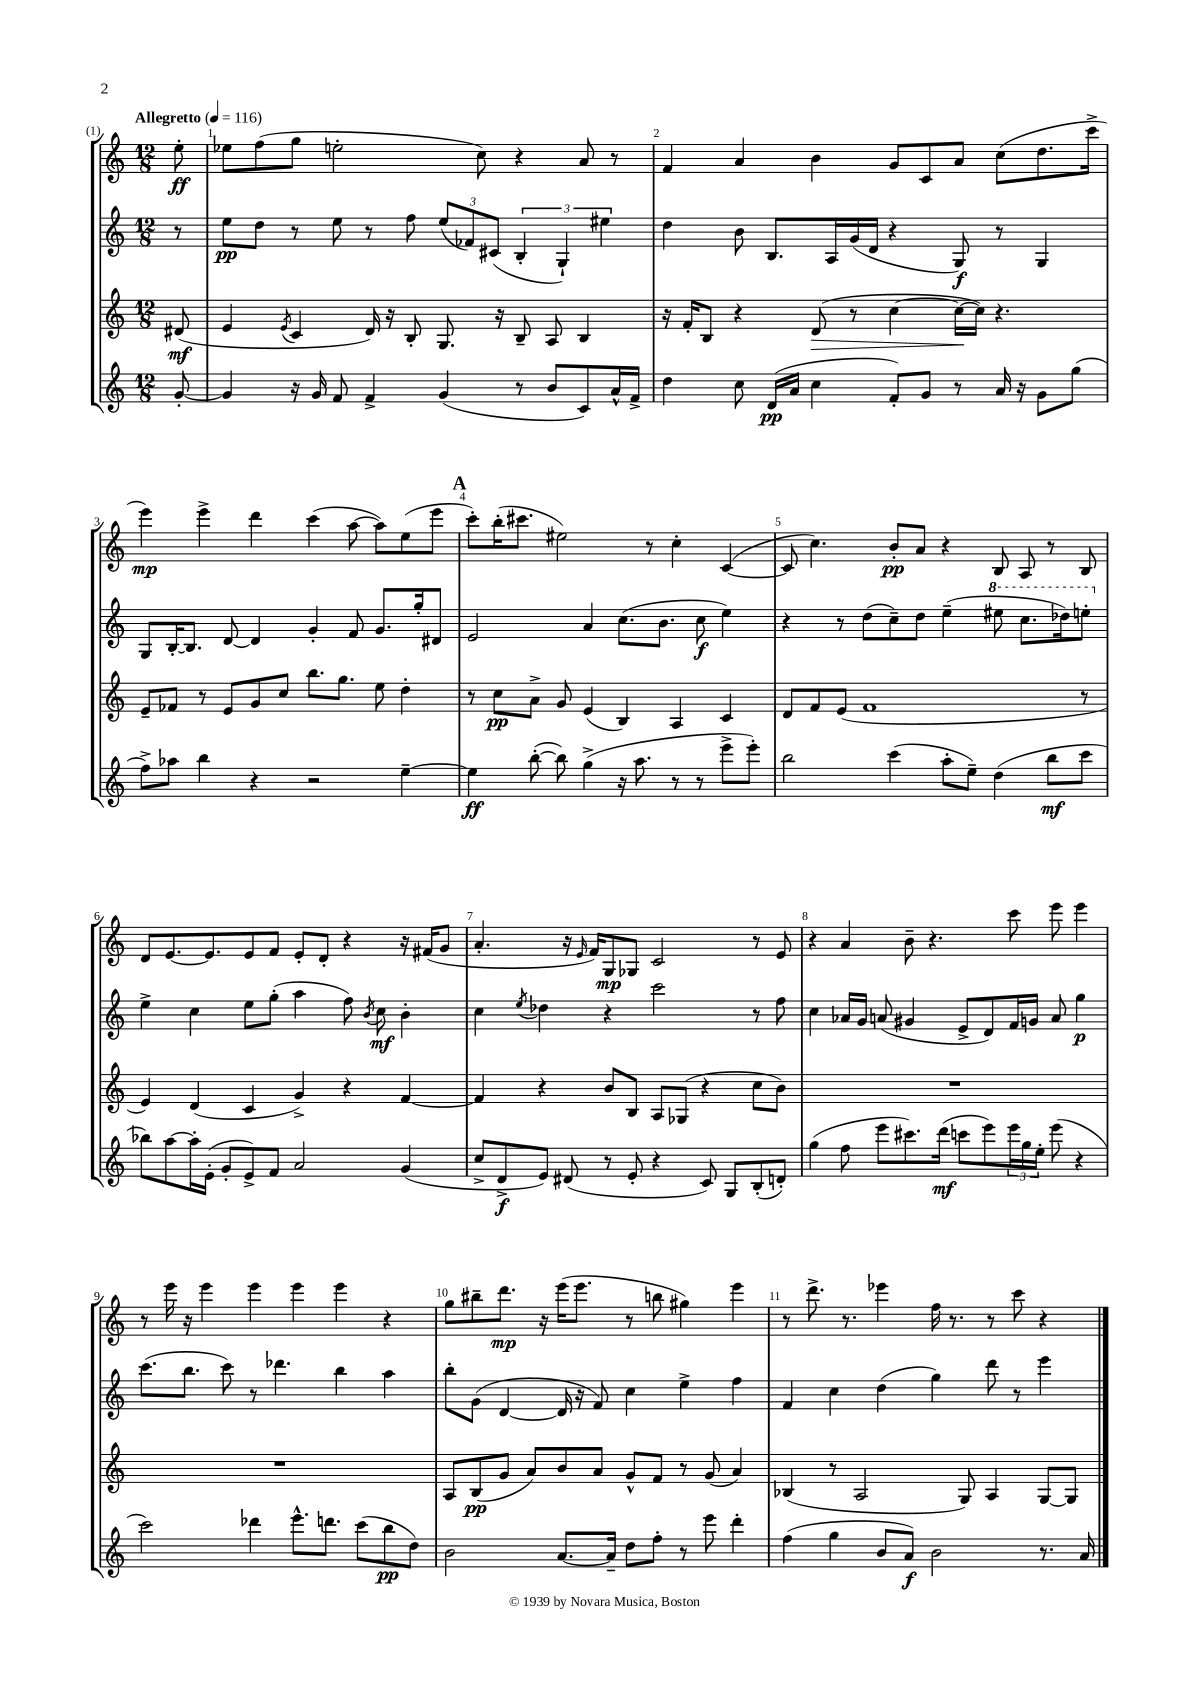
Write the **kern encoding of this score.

**kern	**dynam	**kern	**dynam	**kern	**dynam	**kern	**dynam
*part4	*part4	*part3	*part3	*part2	*part2	*part1	*part1
*staff4	*staff4	*staff3	*staff3	*staff2	*staff2	*staff1	*staff1
*clefG2	*	*clefG2	*	*clefG2	*	*clefG2	*
*k[]	*	*k[]	*	*k[]	*	*k[]	*
*M12/8	*	*M12/8	*	*M12/8	*	*M12/8	*
*MM116	*	*MM116	*	*MM116	*	*MM116	*
=	=	=	=	=	=	=	=
!	!	!	!	!	!	!LO:TX:a:B:t=Allegretto	!
[8g'/	.	(8d#X/	mf	8r	.	8ee'\	ff
=1	=1	=1	=1	=1	=1	=1	=1
4g/]	.	4e/	.	8ee\L	pp	8ee-X\L	.
.	.	.	.	8dd\J	.	(8ff\	.
.	.	8qe/	.	.	.	.	.
16r	.	4c/	.	8r	.	8gg\J	.
16g/	.	.	.	.	.	.	.
8f/	.	.	.	8ee\	.	2een'\	.
4f^/	.	16d/)	.	8r	.	.	.
.	.	16r	.	.	.	.	.
.	.	8B'/	.	8ff\	.	.	.
(4g/	.	8.G/	.	(12ee/L	.	.	.
.	.	.	.	12f-X/)	.	.	.
.	.	.	.	.	.	8cc\)	.
.	.	.	.	(12c#X/J	.	.	.
.	.	16r	.	.	.	.	.
8r	.	8B~/	.	6B'/	.	4r	.
8b/L	.	8A/	.	.	.	.	.
.	.	.	.	6G`/)	.	.	.
8c/)	.	4B/	.	.	.	8a/	.
.	.	.	.	6ee#X\	.	.	.
16a^^/L	.	.	.	.	.	8r	.
16f^/JJ	.	.	.	.	.	.	.
=2	=2	=2	=2	=2	=2	=2	=2
4dd\	.	16r	.	4dd\	.	4f/	.
.	.	16f'/KL	.	.	.	.	.
.	.	8B/J	.	.	.	.	.
8cc\	.	4r	.	8b\	.	4a/	.
(16d/LL	pp	.	.	8.B/L	.	.	.
16a/JJ	.	.	.	.	.	.	.
!	!	!	!LO:HP:b	!	!	!	!
4cc\	.	(8d/	>	.	.	4b\	.
.	.	.	.	16A/L	.	.	.
.	.	8r	.	(16g/	.	.	.
.	.	.	.	16d/JJ	.	.	.
8f'/L)	.	[4cc\	.	4r	.	8g/L	.
8g/J	.	.	.	.	.	8c/	.
8r	.	16cc\LL_	.	8G/)	f	8a/J	.
.	.	16cc\JJ])	]	.	.	.	.
16a/	.	4.r	.	8r	.	(8cc\L	.
16r	.	.	.	.	.	.	.
8g\L	.	.	.	4G/	.	8.dd\	.
(8gg\J	.	.	.	.	.	.	.
.	.	.	.	.	.	16ccc^\Jk	.
!!LO:LB:g=z
=3	=3	=3	=3	=3	=3	=3	=3
8ff^\L)	.	8e~/L	.	8G/L	.	4eee\)	mp
8aa-X\J	.	8f-X/J	.	[16B'/K	.	.	.
.	.	.	.	8.B/J]	.	.	.
4bb\	.	8r	.	.	.	4eee^\	.
.	.	8e/L	.	[8d/	.	.	.
4r	.	8g/	.	4d/]	.	4ddd\	.
.	.	8cc/J	.	.	.	.	.
2r	.	8.bb\L	.	4g'/	.	(4ccc\	.
.	.	8.gg\J	.	.	.	.	.
.	.	.	.	8f/	.	[8aa\	.
.	.	8ee\	.	8.g/L	.	8aa\L])	.
[4ee~\	.	4dd'\	.	.	.	(8ee\	.
.	.	.	.	16gg'/k	.	.	.
.	.	.	.	8d#X/J	.	8eee\J	.
!!LO:REH:place=s1:t=A
=4	=4	=4	=4	=4	=4	=4	=4
4ee\]	ff	8r	.	2e/	.	8ccc'\L)	.
.	.	8cc\L	pp	.	.	(16bb'\K	.
.	.	.	.	.	.	8.ccc#X\J	.
([8bb'\	.	8a^\J	.	.	.	.	.
8bb\])	.	8g/	.	.	.	2ee#X\)	.
(4gg^\	.	(4e/	.	4a/	.	.	.
16r	.	4B/)	.	(8.cc\L	.	.	.
8.aa\	.	.	.	.	.	.	.
.	.	.	.	.	.	8r	.
.	.	.	.	8.b\J	.	.	.
8r	.	4A/	.	.	.	4cc'\	.
8r	.	.	.	8cc\	f	.	.
8eee^\L	.	4c/	.	4ee\)	.	([4c/	.
8eee'\J)	.	.	.	.	.	.	.
=5	=5	=5	=5	=5	=5	=5	=5
2bb\	.	8d/L	.	4r	.	8c/]	.
.	.	8f/	.	.	.	4.cc\)	.
.	.	(8e/J	.	8r	.	.	.
.	.	1f	.	(8dd\L	.	.	.
(4ccc\	.	.	.	8cc~\)	.	8b'/L	pp
.	.	.	.	8dd\J	.	8a/J	.
8aa'\L	.	.	.	(4ee~\	.	4r	.
8ee~\J)	.	.	.	.	.	.	.
*	*	*	*	*8va	*	*	*
(4dd\	.	.	.	8eee#X\	.	8B/	.
.	.	.	.	8.ccc\L	.	8A/	.
8bb\L	mf	.	.	.	.	8r	.
.	.	.	.	16ddd-X\k)	.	.	.
8ccc\J	.	8r	.	8eeen'\J	.	8B/	.
!!LO:LB:g=z
=6	=6	=6	=6	=6	=6	=6	=6
*	*	*	*	*X8va	*	*	*
8bb-X\L)	.	4e/)	.	4ee^\	.	8d/L	.
[8aa\	.	.	.	.	.	[8.e/	.
16aa'\L]	.	(4d/	.	4cc\	.	.	.
(16e'\JJ	.	.	.	.	.	8.e/]	.
8g'/L	.	.	.	.	.	.	.
8e^/)	.	4c/	.	8ee\L	.	8e/	.
8f/J	.	.	.	(8gg'\J	.	8f/J	.
2a/	.	4g^/)	.	4aa\	.	8e'/L	.
.	.	.	.	.	.	8d'/J	.
.	.	4r	.	8ff\)	.	4r	.
.	.	.	.	8qb/	.	.	.
.	.	.	.	8cc\	mf	.	.
(4g/	.	[4f/	.	4b'\	.	16r	.
.	.	.	.	.	.	(16f#X/KL	.
.	.	.	.	.	.	8g/J	.
=7	=7	=7	=7	=7	=7	=7	=7
8cc^/L	.	4f/]	.	4cc\	.	4.a'/	.
8d^/	f	.	.	.	.	.	.
.	.	.	.	8qee/	.	.	.
8e/J)	.	4r	.	4dd-X\	.	.	.
(8d#X/	.	.	.	.	.	16r	.
.	.	.	.	.	.	16qqe/	.
.	.	.	.	.	.	16f/KL)	.
8r	.	8b/L	.	4r	.	8G/	mp
8e'/	.	8B/J	.	.	.	8G-X/J	.
4r	.	8A/L	.	2ccc\	.	2c/	.
.	.	(8G-X/J	.	.	.	.	.
8c/)	.	4r	.	.	.	.	.
8G/L	.	.	.	.	.	.	.
(8B'/	.	8cc\L	.	8r	.	8r	.
8dn'/J)	.	8b\J)	.	8ff\	.	8e/	.
=8	=8	=8	=8	=8	=8	=8	=8
(4gg\	.	1.r	.	4cc\	.	4r	.
8ff\	.	.	.	16a-X/LL	.	4a/	.
.	.	.	.	16g/JJ	.	.	.
8eee\L	.	.	.	(8an/	.	.	.
8.ccc#X\)	.	.	.	4g#X/	.	8b~\	.
.	.	.	.	.	.	4.r	.
(16ddd\Jk	mf	.	.	.	.	.	.
8cccn\L	.	.	.	8e^/L	.	.	.
8eee\)	.	.	.	8d/)	.	.	.
24eee\L	.	.	.	16f/L	.	8ccc\	.
24gg\	.	.	.	.	.	.	.
.	.	.	.	16gn/JJ	.	.	.
24ee'\JJ	.	.	.	.	.	.	.
(8eee\	.	.	.	8a/	.	8eee\	.
4r	.	.	.	4gg\	p	4eee\	.
!!LO:LB:g=z
=9	=9	=9	=9	=9	=9	=9	=9
2ccc\)	.	1.r	.	(8.ccc\L	.	8r	.
.	.	.	.	.	.	16eee\	.
.	.	.	.	8.bb\J	.	16r	.
.	.	.	.	.	.	4eee\	.
.	.	.	.	8ccc\)	.	.	.
4ddd-X\	.	.	.	8r	.	4eee\	.
.	.	.	.	4.ddd-X\	.	.	.
8.eee^^\L	.	.	.	.	.	4eee\	.
8.dddn\J	.	.	.	.	.	.	.
.	.	.	.	4bb\	.	4eee\	.
(8ccc\L	.	.	.	.	.	.	.
8bb\	pp	.	.	4aa\	.	4r	.
8dd\J)	.	.	.	.	.	.	.
=10	=10	=10	=10	=10	=10	=10	=10
2b\	.	8A/L	.	8bb'\L	.	8gg\L	.
.	.	(8B/	pp	(8g\J	.	8bb#X~\	.
.	.	8g/J	.	[4d/	.	8.ddd\J	mp
.	.	8a/L)	.	.	.	.	.
.	.	.	.	.	.	16r	.
[8.a/L	.	8b/	.	16d/]	.	(16eee\KL	.
.	.	.	.	16r	.	8.eee\J	.
.	.	8a/J	.	8f/)	.	.	.
16a~/Jk]	.	.	.	.	.	.	.
8dd\L	.	8g^^/L	.	4cc\	.	8r	.
8ff'\J	.	8f/J	.	.	.	8bbn\	.
8r	.	8r	.	4ee^\	.	4gg#X\)	.
8eee\	.	(8g/	.	.	.	.	.
4ddd'\	.	4a/)	.	4ff\	.	4eee\	.
=11	=11	=11	=11	=11	=11	=11	=11
(4ff\	.	(4B-X/	.	4f/	.	8r	.
.	.	.	.	.	.	8.ddd^\	.
4gg\	.	8r	.	4cc\	.	.	.
.	.	.	.	.	.	8.r	.
.	.	2A/	.	.	.	.	.
8b/L	.	.	.	(4dd\	.	4eee-X\	.
8a/J)	f	.	.	.	.	.	.
2b\	.	.	.	4gg\)	.	16ff\	.
.	.	.	.	.	.	8.r	.
.	.	8G/)	.	.	.	.	.
.	.	4A/	.	8ddd\	.	8r	.
.	.	.	.	8r	.	8ccc\	.
8.r	.	[8G/L	.	4eee\	.	4r	.
.	.	8G/J]	.	.	.	.	.
16a/	.	.	.	.	.	.	.
==	==	==	==	==	==	==	==
*-	*-	*-	*-	*-	*-	*-	*-
